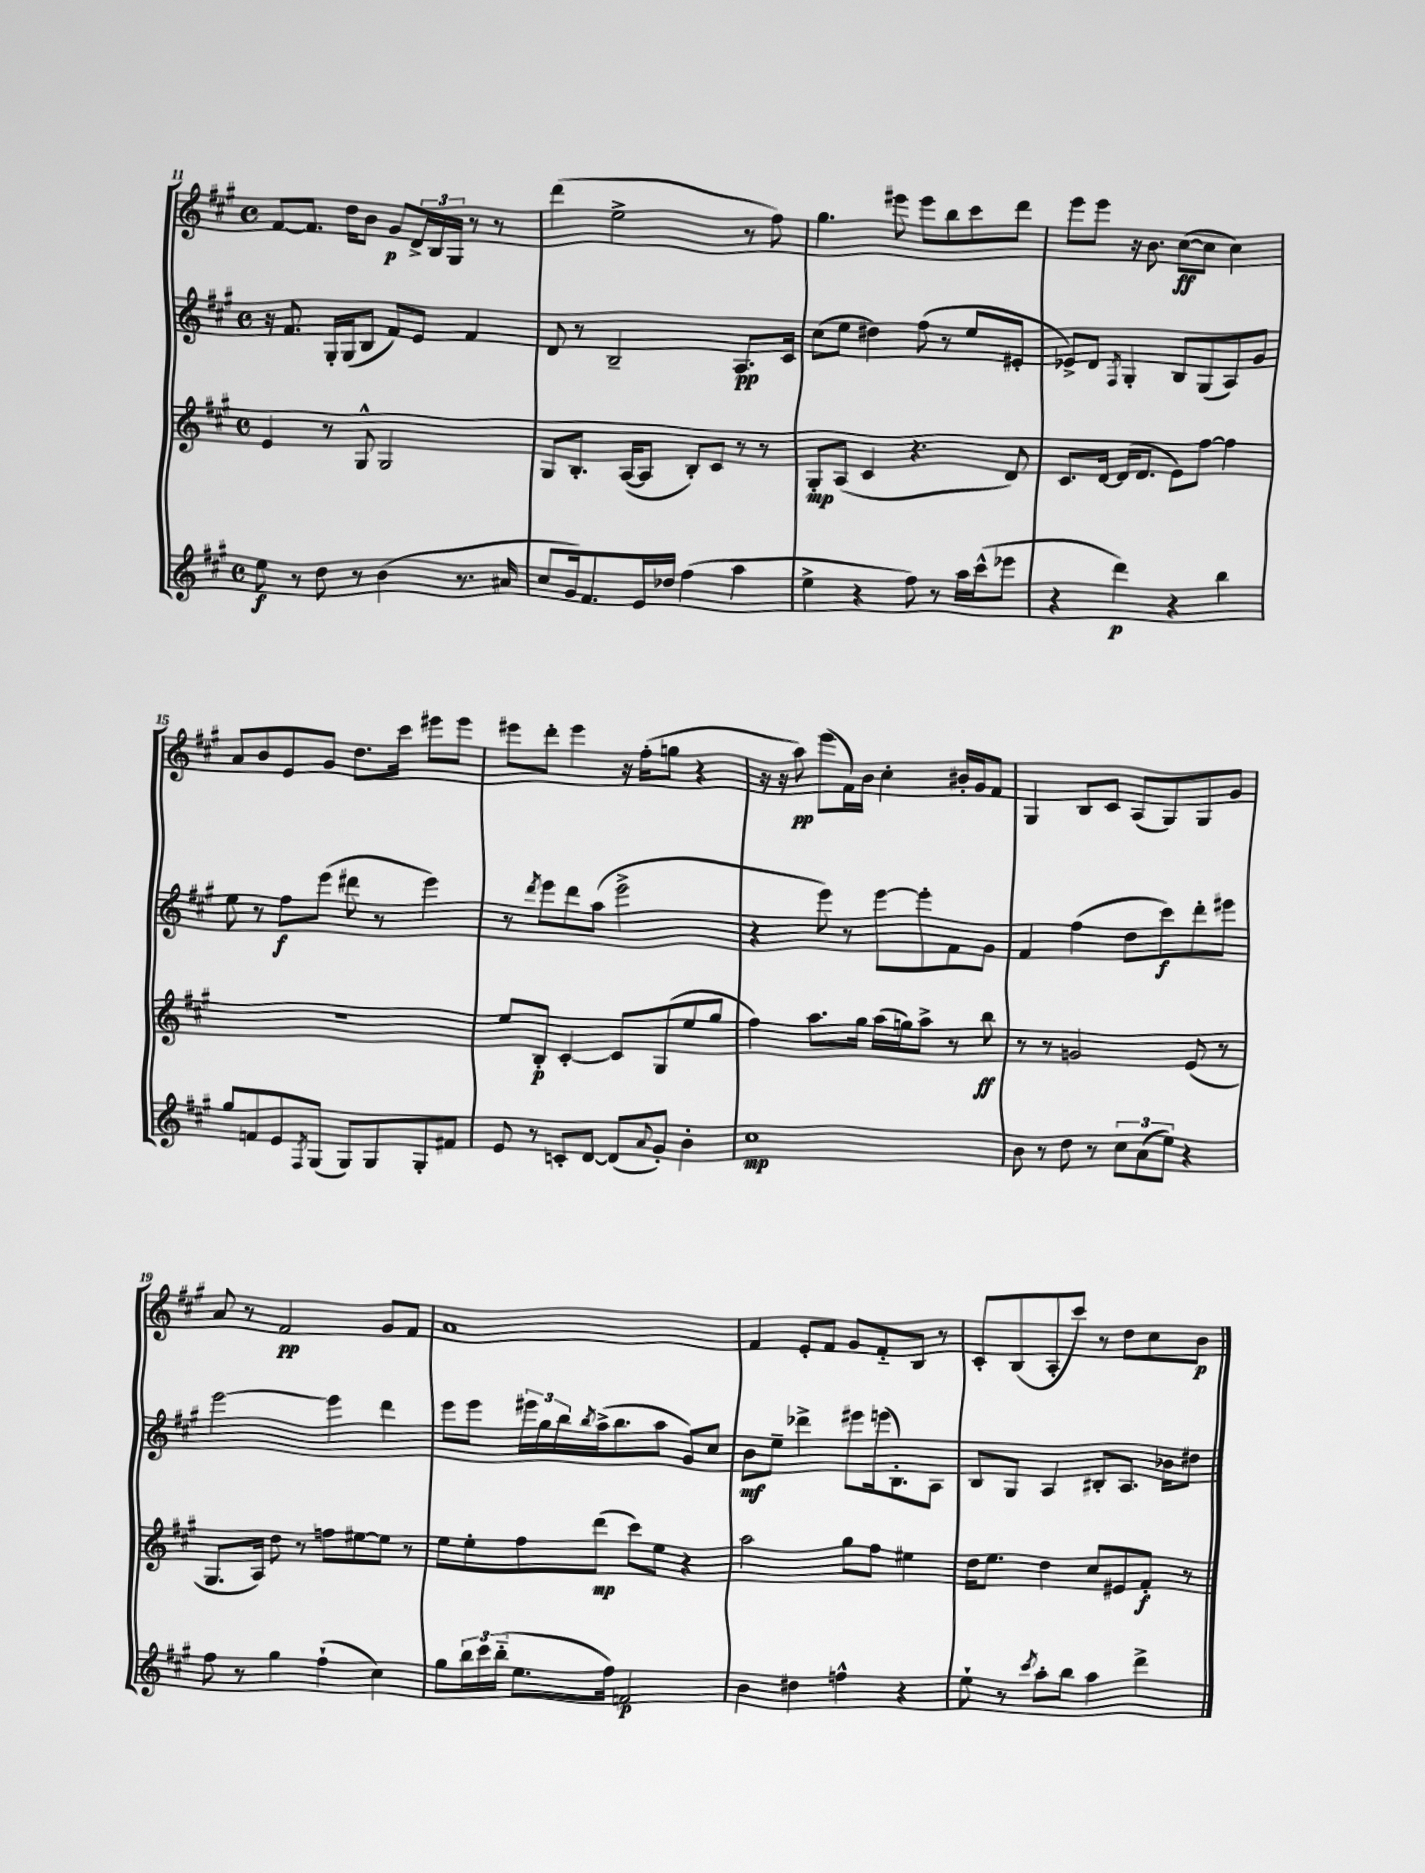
<<
\new StaffGroup <<
\new Staff = "s0" {
    \clef treble \key a \major \defaultTimeSignature \time 4/4
    fis'8~ fis'8. d''16 b'8 gis'8\p \tuplet 3/2 { d'16-> b16 gis16 } r8 r8 |
    d'''4( e''2-> r8 fis''8) |
    gis''4. eis'''8 eis'''8 b''8 cis'''8 d'''8 |
    e'''8 e'''8 r16 b'8. cis''8~\ff( cis''8 cis''4) |
    a'8 b'8 e'8 gis'8 d''8. cis'''16 eis'''8 eis'''8 |
    eis'''8 d'''8-. eis'''4 r16 fis''16-.( g''8 r4 |
    r16 r16 a''8\pp) e'''8( fis'16) b'16 cis''4-. bis'16-. gis'16 fis'8 |
    gis4 b8 cis'8 a8( gis8) gis8 gis'8 |
    a'8 r8 fis'2\pp gis'8 fis'8 |
    a'1 |
    fis'4 e'8-. fis'8 gis'8 fis'8-_ b8 r8 |
    cis'8-. b8( a8-. cis'''8) r8 d''8 cis''8 b'8\p \bar "|." |
}
\new Staff = "s1" {
    \clef treble \key a \major \defaultTimeSignature \time 4/4
    r16 fis'8. gis16-. gis16( b8 fis'8) e'8 fis'4 |
    d'8 r8 b2-- a8.\pp cis'16 |
    cis''8( e''8 dis''4) fis''8( r8 e''8 eis'8-. |
    ees'8->) d'8 \acciaccatura { fis8 } gis4-. b8 gis8( a8) gis'8 |
    e''8 r8 fis''8\f e'''8( dis'''8 r8 e'''4) |
    r8 \acciaccatura { d'''8 } e'''8 d'''8 a''8( e'''2-> |
    r4 e'''8) r8 e'''8~ e'''8-. fis'8 gis'8 |
    fis'4 fis''4( d''8 cis'''8\f) d'''8-. eis'''8 |
    e'''2~ e'''4 d'''4 |
    e'''8 e'''8 \tuplet 3/2 { eis'''16 gis''16 b''16 } \acciaccatura { b''8 } a''16->( b''8. a''8 gis'8) cis''8 |
    b'8\mf e''8-- des'''4-> eis'''8 e'''16( b8.-.) a8 |
    b8 gis8 a4 bis8-. a8. bes'16 dis''8 \bar "|." |
}
\new Staff = "s2" {
    \clef treble \key a \major \defaultTimeSignature \time 4/4
    e'4 r8 gis8-^ gis2 |
    gis8 b8.-. a16~( a8 b8-.) cis'8 r8 r8 |
    gis8-.\mp a8( cis'4 r4. d'8) |
    cis'8. d'16~ d'16( d'8. e'8) fis''8~ fis''4 |
    R1 |
    e''8 b8-.\p cis'4~-. cis'8 gis8( e''8 gis''8 |
    fis''4) a''8. gis''16 a''16( g''16) a''8-> r8 b''8\ff |
    r8 r8 g'2 e'8( r8 |
    gis8. a16) d''8 r8 f''8 eis''8~ eis''8 r8 |
    e''8 e''8-. fis''8 d'''8\mp( cis'''8) e''8 r4 |
    a''2 gis''8 fis''8 eis''4 |
    d''16 e''8. d''4 cis''8 eis'8 fis'8-.\f r8 \bar "|." |
}
\new Staff = "s3" {
    \clef treble \key a \major \defaultTimeSignature \time 4/4
    e''8\f r8 d''8 r8 b'4( r8. ais'16 |
    cis''8 gis'16) fis'8. e'16 des''16 fis''4( a''4 |
    e''4-> r4 fis''8) r8 a''16 cis'''16-^( ees'''8 |
    r4 d'''4\p) r4 b''4 |
    gis''8 f'8 e'8 \acciaccatura { fis8 } gis8( gis8) gis8 gis8-. fis'8 |
    e'8 r8 c'8-. d'8~ d'8( \appoggiatura { a'8 } gis'8-.) b'4-. |
    cis''1\mp |
    b'8 r8 d''8 r8 \tuplet 3/2 { cis''8 a'8( e''8) } r4 |
    fis''8 r8 gis''4 fis''4-!( cis''4) |
    gis''8 \tuplet 3/2 { b''16 cis'''16 b''16-_( } e''8. fis''16) f'2\p |
    b'4 dis''4 f''4-^ r4 |
    e''8-! r8 \acciaccatura { cis'''8 } a''8-. b''8 a''4 d'''4-> \bar "|." |
}
>>
>>
\layout { \context { \Score currentBarNumber = #11 } }
